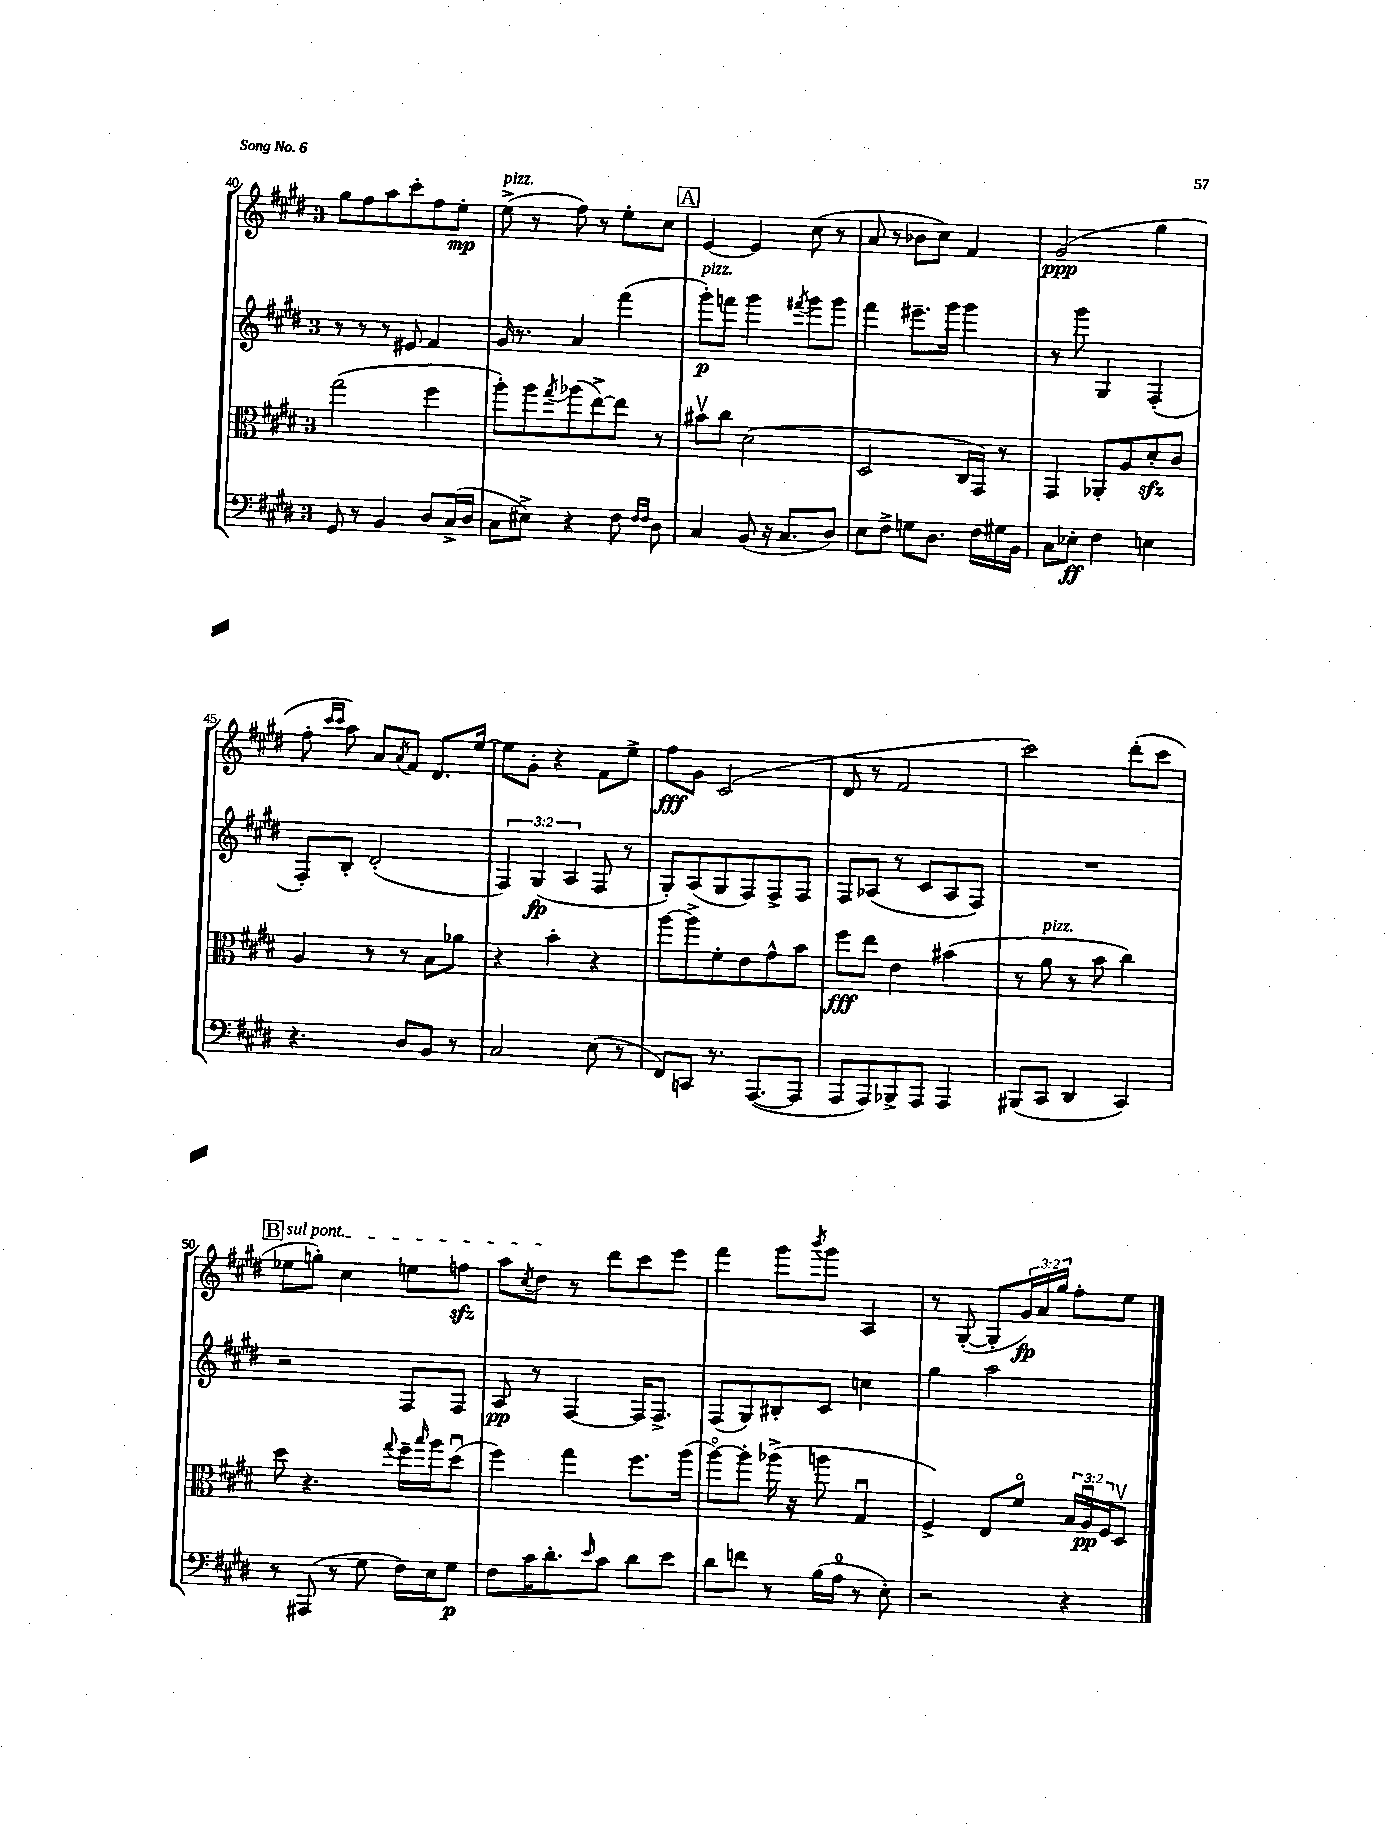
<<
\new StaffGroup <<
\new Staff = "s0" {
    \clef treble \key e \major \once \override Staff.TimeSignature.style = #'single-digit \time 3/4 \override Staff.TupletNumber.text = #tuplet-number::calc-fraction-text
    gis''8 fis''8 a''8 cis'''8-. fis''8 e''8-.\mp |
    e''8->^\markup { \italic "pizz." }( r8 fis''8) r8 e''8-. cis''8 |
    \mark \markup { \box "A" } e'4~ e'4 cis''8( r8 |
    a'8 r8 bes'8 cis''8) fis'4 |
    gis'2\ppp( gis''4 |
    fis''8-. \grace { cis'''16 cis'''16 } a''8) a'8 \acciaccatura { a'8 } fis'8 dis'8. e''16~ |
    e''8 gis'8-. r4 fis'8 e''8-> |
    fis''8\fff gis'8 cis'2( |
    dis'8 r8 fis'2 |
    cis'''2) dis'''8-.( cis'''8 |
    \mark \markup { \box "B" } \once \override TextSpanner.bound-details.left.text = \markup { \italic "sul pont." } ees''8\startTextSpan g''8-.) cis''4 e''8 f''8\sfz |
    a''8 \acciaccatura { cis''8 } dis''8\stopTextSpan r8 dis'''8 cis'''8 e'''8 |
    fis'''4 gis'''8 \acciaccatura { b'''8 } gis'''8 a4 |
    r8 gis8~-.( gis8-. \tuplet 3/2 { gis'16\fp) a'16 gis''16 } fis''8-. e''8 \bar "|." |
}
\new Staff = "s1" {
    \clef treble \key e \major \once \override Staff.TimeSignature.style = #'single-digit \time 3/4 \override Staff.TupletNumber.text = #tuplet-number::calc-fraction-text
    r8 r8 r8 eis'8 fis'4 |
    gis'16 r8. a'4 fis'''4( |
    \mark \markup { \box "A" } gis'''8-.\p^\markup { \italic "pizz." }) f'''8 gis'''4 \acciaccatura { fis'''8 } gis'''8 gis'''8 |
    fis'''4 eis'''8.-- gis'''16 gis'''4 |
    r8 gis'''8 gis4 fis4-.( |
    fis8-.) b8-. dis'2-.( |
    \tuplet 3/2 { fis4) gis4\fp( a4 } fis8 r8 |
    gis8-.) a8( gis8 fis8) fis8-> fis8 |
    fis8 aes8( r8 cis'8 aes8 fis8) |
    R2. |
    \mark \markup { \box "B" } r2 fis8 fis8 |
    a8\pp r8 fis4~ fis16 fis8.-> |
    fis8( gis8) bis8-. cis'8 c''4 |
    gis''4 a''2 \bar "|." |
}
\new Staff = "s2" {
    \clef alto \key e \major \once \override Staff.TimeSignature.style = #'single-digit \time 3/4 \override Staff.TupletNumber.text = #tuplet-number::calc-fraction-text
    gis''2( fis''4 |
    a''8-.) a''8 \acciaccatura { gis''8 } aes''8( e''8~->) e''8 r8 |
    \mark \markup { \box "A" } bis'8\upbow cis''8 dis'2( |
    dis2 cis16 gis,16) r8 |
    gis,4 aes,8-. a8 dis'8-.\sfz cis'8 |
    a4 r8 r8 b8 aes'8 |
    r4 b'4-. r4 |
    a''8~ a''8-> fis'8-. e'8 gis'8-^ b'8 |
    fis''8\fff e''8 e'4 bis'4( |
    r8 a'8^\markup { \italic "pizz." } r8 b'8 cis''4) |
    \mark \markup { \box "B" } dis''8 r4. \appoggiatura { gis''8 } fis''16-- \grace { b''16 } a''16 dis''8\downbow( |
    fis''4) gis''4 fis''8. a''16( |
    a''8~\flageolet) a''8-. aes''16->( r16 a''8 gis4\downbow |
    fis4->) e8 fis'8\flageolet \tuplet 3/2 { b16 a16\downbow\pp fis16 } dis8\upbow \bar "|." |
}
\new Staff = "s3" {
    \clef bass \key e \major \once \override Staff.TimeSignature.style = #'single-digit \time 3/4
    gis,8 r8 b,4 dis8 cis16->( dis16 |
    cis8 eis8->) r4 fis8 \grace { fis16 fis16 } dis8 |
    \mark \markup { \box "A" } cis4 b,8( r16 cis8. dis8) |
    e8 fis8-> g8 dis8. fis16 gis16 b,16 |
    cis8 ees8-.\ff fis4 e4 |
    r4. dis8 b,8 r8 |
    cis2 e8( r8 |
    fis,8) c,8 r8. a,,8.~( a,,8 |
    a,,8 a,,8) bes,,8-> a,,8 a,,4 |
    bis,,8( cis,8 dis,4 cis,4) |
    \mark \markup { \box "B" } r8 ais,,8( r8 gis8 fis16) e16 gis8\p |
    fis8 cis'16 dis'8.-. \grace { e'16 } cis'8 dis'8 e'8 |
    dis'8 f'8 r8 b16( a16-0 r8 e8-.) |
    r2 r4 \bar "|." |
}
>>
>>
\layout { \context { \Score currentBarNumber = #40 } }
